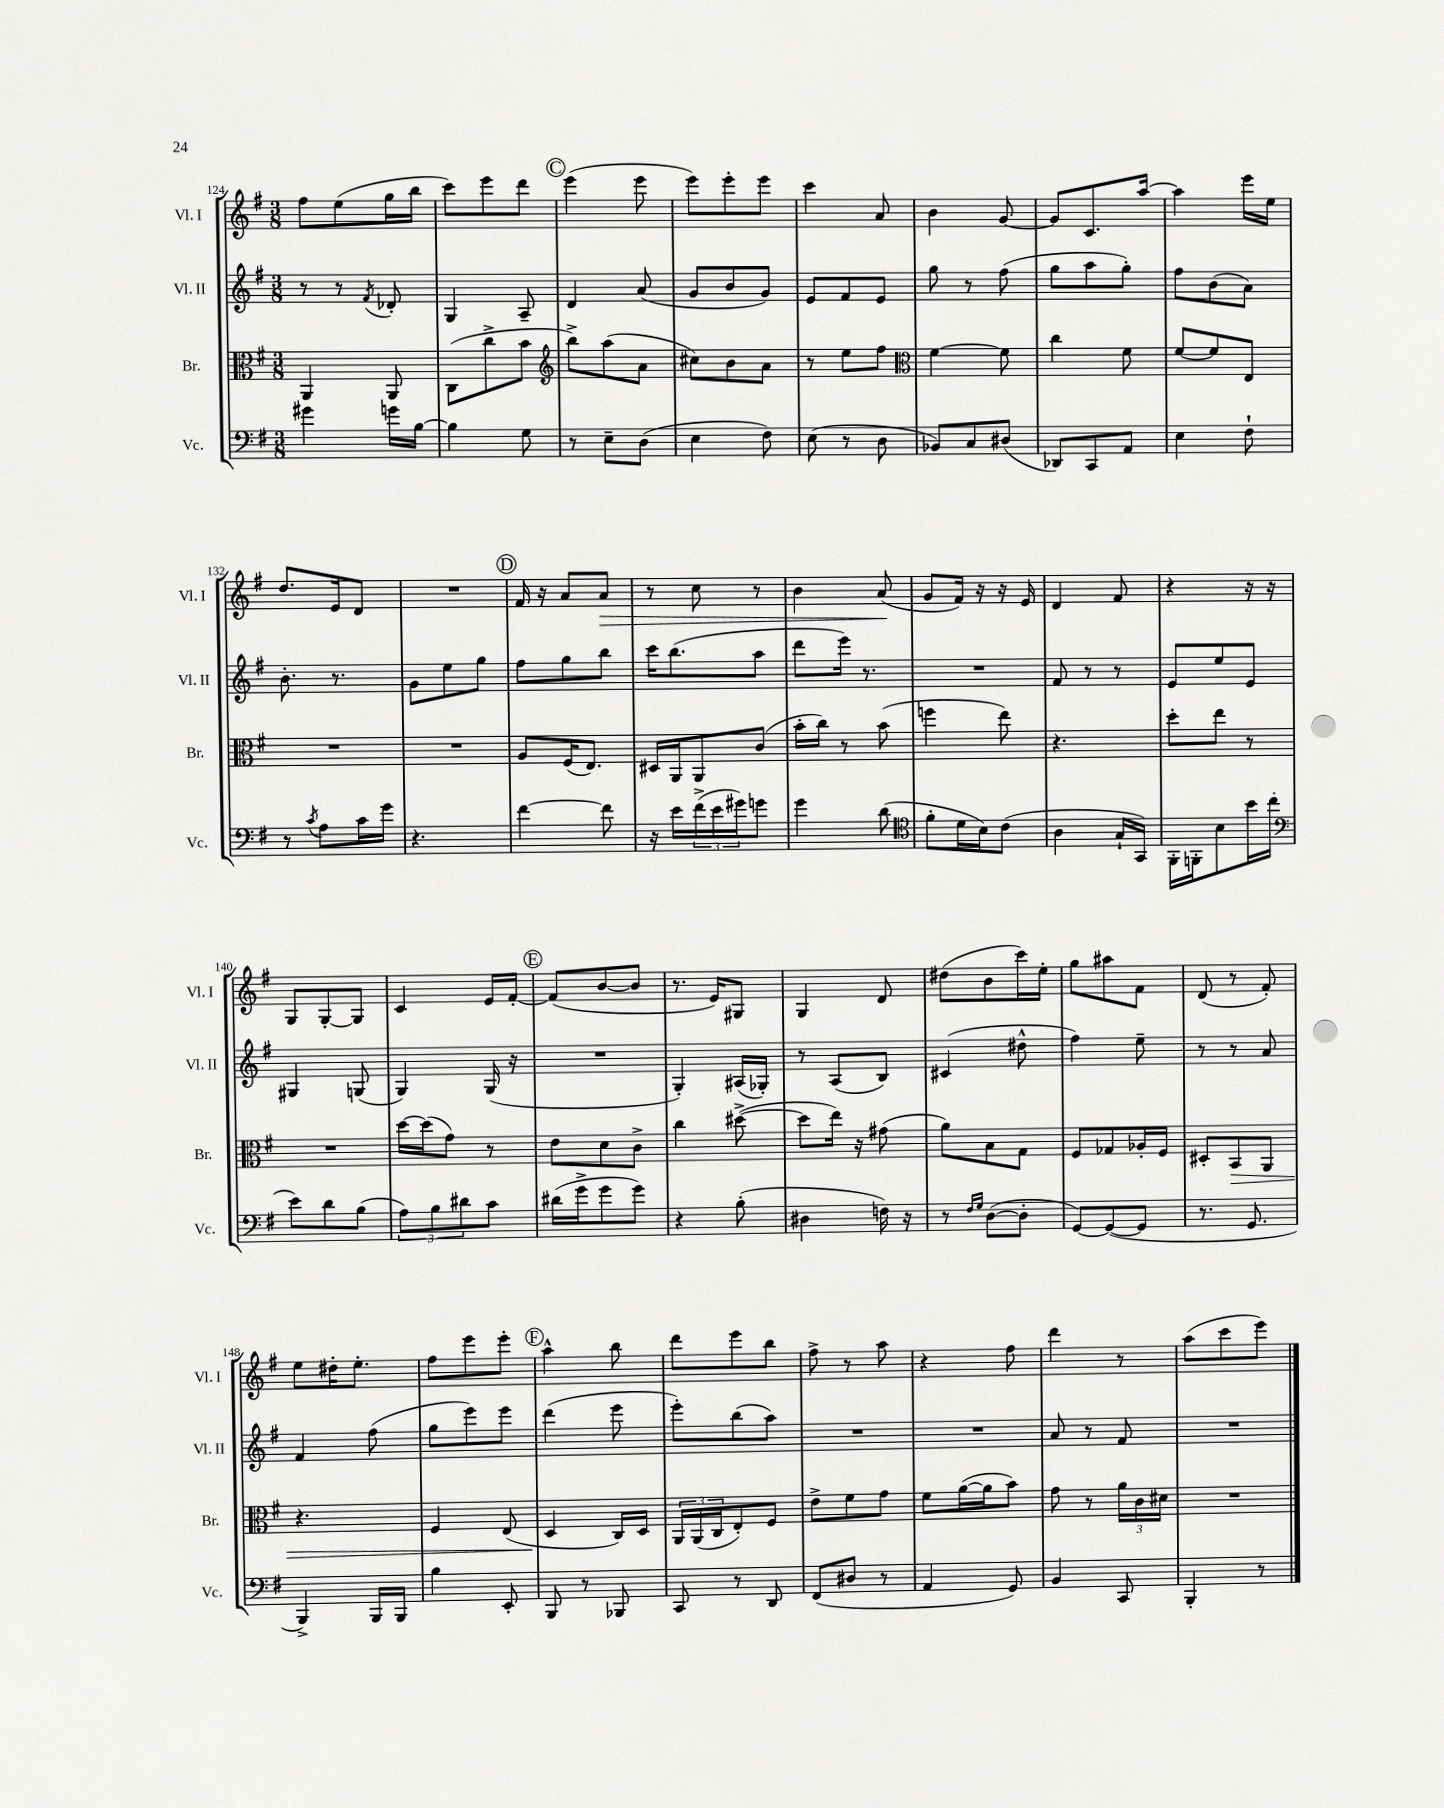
<<
\new StaffGroup <<
\new Staff = "s0" \with { instrumentName = "Vl. I" shortInstrumentName = "Vl. I" } {
    \clef treble \key g \major \numericTimeSignature \time 3/8
    fis''8 e''8( g''16 b''16 |
    c'''8) e'''8 d'''8 |
    \mark \markup { \circle "C" } e'''4( e'''8 |
    e'''8) e'''8-. e'''8 |
    c'''4 a'8 |
    b'4 g'8~ |
    g'8 c'8. a''16~ |
    a''4 e'''16 e''16 |
    d''8. e'16 d'8 |
    R4. |
    \mark \markup { \circle "D" } fis'16 r16 a'8 a'8\> |
    r8 c''8 r8 |
    b'4 a'8\!( |
    g'8 fis'16) r16 r16 e'16 |
    d'4 fis'8 |
    r4 r16 r16 |
    g8 g8~-. g8 |
    c'4 e'16 fis'16~-. |
    \mark \markup { \circle "E" } fis'8( b'8~ b'8 |
    r8. e'16) gis8 |
    g4 d'8 |
    dis''8( b'8 c'''16) e''16-. |
    g''8 ais''8 fis'8 |
    d'8( r8 fis'8-.) |
    e''8 dis''16-. e''8.-. |
    fis''8 e'''8 e'''8-. |
    \mark \markup { \circle "F" } a''4-^ b''8 |
    d'''8 e'''8 b''8 |
    fis''8-> r8 a''8 |
    r4 fis''8 |
    d'''4 r8 |
    a''8( c'''8 e'''8) \bar "|." |
}
\new Staff = "s1" \with { instrumentName = "Vl. II" shortInstrumentName = "Vl. II" } {
    \clef treble \key g \major \numericTimeSignature \time 3/8
    r8 r8 \acciaccatura { fis'8 } des'8-. |
    g4 a8-- |
    \mark \markup { \circle "C" } d'4 a'8( |
    g'8 b'8 g'8) |
    e'8 fis'8 e'8 |
    g''8 r8 fis''8( |
    g''8 a''8 g''8-.) |
    fis''8 b'8( a'8) |
    b'8.-. r8. |
    g'8 e''8 g''8 |
    \mark \markup { \circle "D" } fis''8 g''8 b''8 |
    c'''16 b''8.( a''8 |
    d'''8 e'''16) r8. |
    R4. |
    fis'8 r8 r8 |
    e'8 e''8 e'8 |
    gis4 g8( |
    g4) g16( r16 |
    \mark \markup { \circle "E" } R4. |
    g4-.) ais16( ges16-.) |
    r8 a8( b8) |
    cis'4( dis''8-^ |
    fis''4) e''8-- |
    r8 r8 a'8 |
    fis'4 fis''8( |
    g''8 e'''8) e'''8 |
    \mark \markup { \circle "F" } d'''4( e'''8 |
    e'''8-.) b''8( a''8) |
    R4. |
    R4. |
    a'8 r8 fis'8 |
    R4. \bar "|." |
}
\new Staff = "s2" \with { instrumentName = "Br." shortInstrumentName = "Br." } {
    \clef alto \key g \major \numericTimeSignature \time 3/8
    a,4 a,8 |
    c8( c''8-> b'8 |
    \mark \markup { \circle "C" } \clef treble b''8->) a''8( a'8 |
    cis''8) b'8 a'8 |
    r8 e''8 fis''8 |
    \clef alto fis'4~ fis'8 |
    c''4 fis'8 |
    fis'8~ fis'8 e8 |
    R4. |
    R4. |
    \mark \markup { \circle "D" } a8 fis16( e8.) |
    dis16 a,16 a,8 c'8( |
    b'16-. c''16) r8 b'8( |
    f''4 e''8) |
    r4. |
    d''8-. e''8 r8 |
    R4. |
    d''16~ d''16( g'8) r8 |
    \mark \markup { \circle "E" } e'8 d'8 c'8-> |
    c''4 dis''8~->( |
    dis''8 e''16) r16 gis'8( |
    a'8) b8 g8 |
    fis8 ges8 aes16-. fis16 |
    dis8-. b,8\> a,8 |
    r4. |
    fis4 e8( |
    \mark \markup { \circle "F" } d4\! c16) d16 |
    \tuplet 3/2 { a,16 a,16( c16 } e8-.) fis8 |
    e'8-> fis'8 g'8 |
    fis'8 a'16~( a'16 b'8) |
    g'8 r8 \tuplet 3/2 { a'16 c'16 dis'16 } |
    R4. \bar "|." |
}
\new Staff = "s3" \with { instrumentName = "Vc." shortInstrumentName = "Vc." } {
    \clef bass \key g \major \numericTimeSignature \time 3/8
    gis'4 g'16 b16~ |
    b4 g8 |
    \mark \markup { \circle "C" } r8 e8-- d8( |
    e4 fis8) |
    e8( r8 d8 |
    bes,8) c8 dis8( |
    des,8) c,8 a,8 |
    e4 fis8-! |
    r8 \acciaccatura { c'8 } a8 c'16 g'16 |
    r4. |
    \mark \markup { \circle "D" } fis'4~ fis'8 |
    r16 e'16 \tuplet 3/2 { fis'16->( e'16 gis'16) } g'8 |
    g'4 d'8( |
    \clef tenor fis'8-. d'16 b16) c'8( |
    a4 g16-! g,16) |
    fis,16-. f,16-. b8 b'16 c''16( |
    \clef bass e'8) d'8 b8( |
    \tuplet 3/2 { a8) b8 dis'8 } c'8 |
    \mark \markup { \circle "E" } dis'16( g'16-> g'8 g'8) |
    r4 b8-.( |
    dis4 f16) r16 |
    r8 \grace { fis16 g16 } d8~( d8-. |
    g,8~) g,8~( g,8 |
    r8. g,8. |
    b,,4->) b,,16 b,,16 |
    b4 e,8-. |
    \mark \markup { \circle "F" } b,,8 r8 bes,,8 |
    c,8 r8 d,8 |
    fis,8( dis8 r8 |
    a,4 g,8) |
    b,4 c,8 |
    b,,4-. r8 \bar "|." |
}
>>
>>
\layout { \context { \Score currentBarNumber = #124 } }
